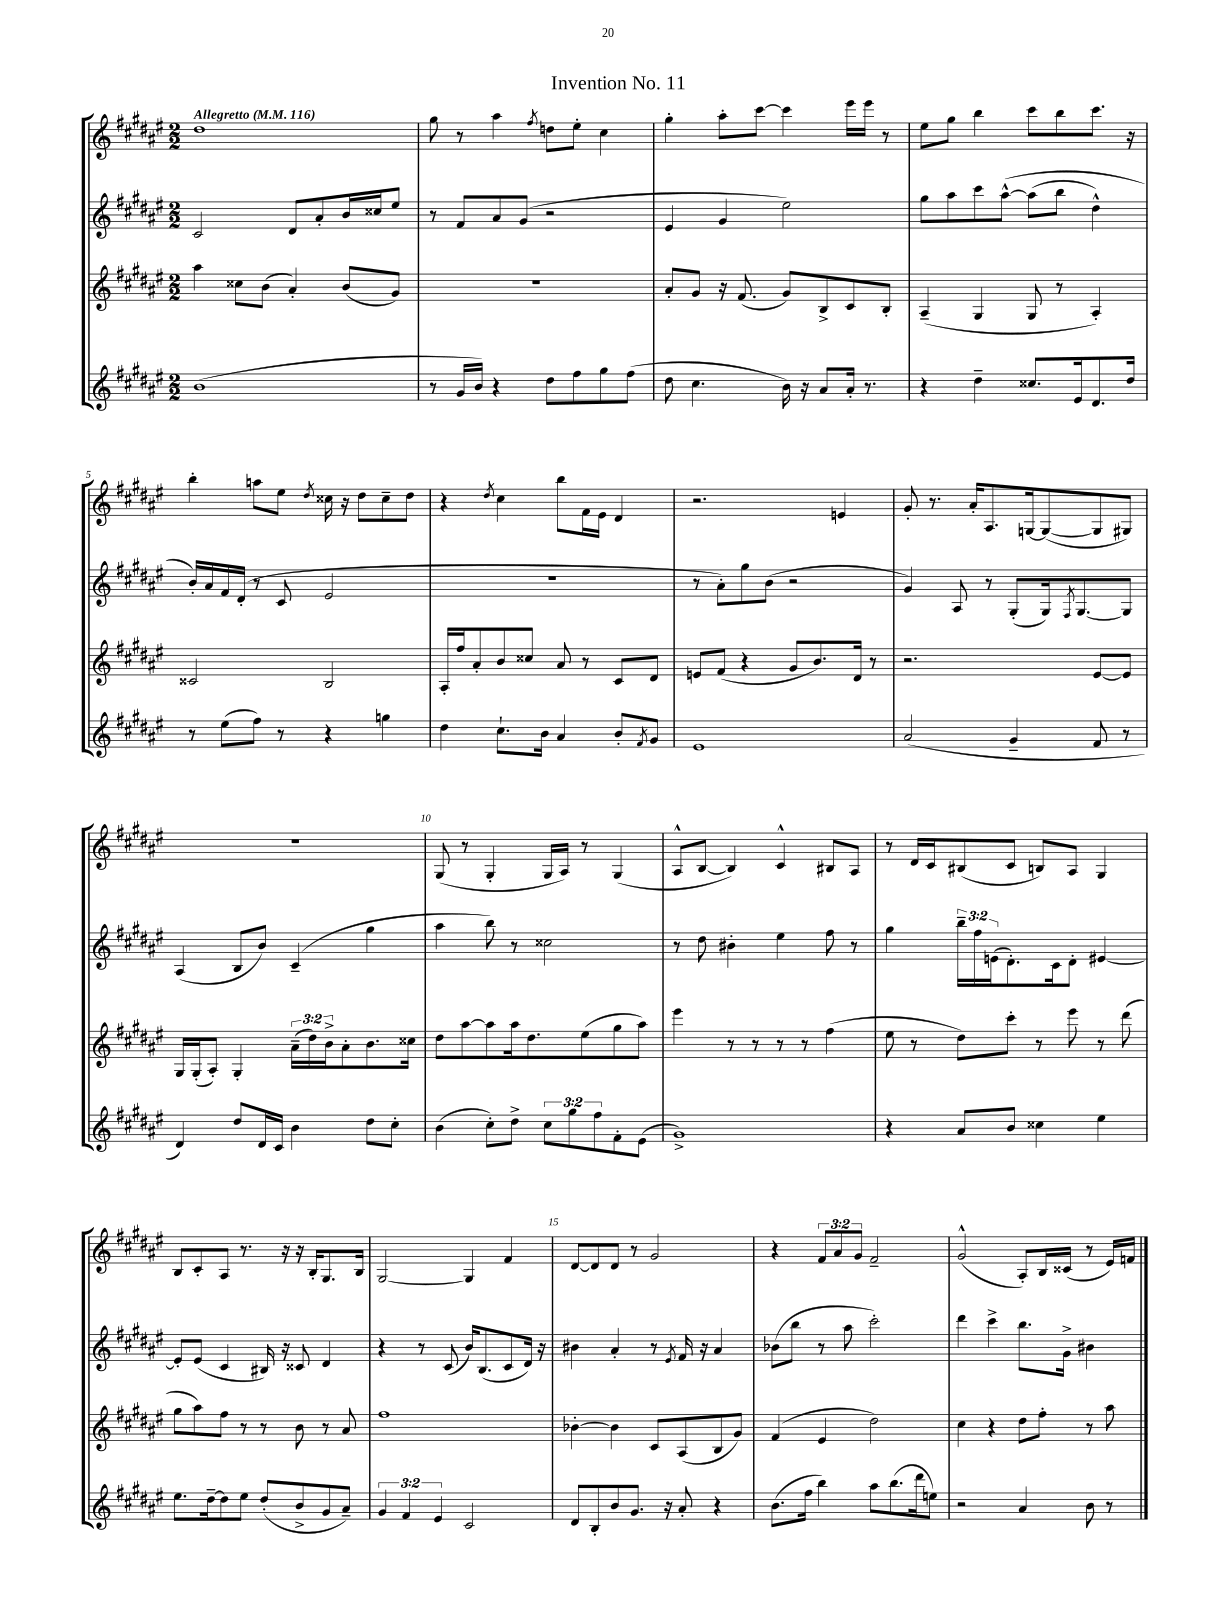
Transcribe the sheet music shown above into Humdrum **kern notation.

**kern	**kern	**kern	**kern
*staff4	*staff3	*staff2	*staff1
*clefG2	*clefG2	*clefG2	*clefG2
*k[f#c#g#d#a#e#]	*k[f#c#g#d#a#e#]	*k[f#c#g#d#a#e#]	*k[f#c#g#d#a#e#]
*M2/2	*M2/2	*M2/2	*M2/2
*MM116	*MM116	*MM116	*MM116
(1b	4aa#	2c#	1dd#
.	8cc##	.	.
.	(8b	.	.
.	4a#')	8d#	.
.	.	8a#'	.
.	(8b	16b	.
.	.	16cc##	.
.	8g#)	8ee#	.
=	=	=	=
8r	1r	8r	8gg#
16g#	.	8f#	8r
16b)	.	.	.
4r	.	8a#	4aa#
.	.	(8g#	.
.	.	.	8qff#
8dd#	.	2r	8dd
8ff#	.	.	8ee#'
8gg#	.	.	4cc#
(8ff#	.	.	.
=	=	=	=
8dd#	8a#'	4e#	4gg#'
4.cc#	8g#	.	.
.	16r	4g#	8aa#'
.	(8.f#	.	.
.	.	.	[8ccc#
16b)	8g#)	2ee#)	4ccc#]
16r	.	.	.
8a#	8B^	.	.
16a#'	8c#	.	16eee#
8.r	.	.	16eee#
.	8B'	.	8r
=	=	=	=
4r	(4A#~	8gg#	8ee#
.	.	8aa#	8gg#
4dd#~	4G#	8ccc#	4bb
.	.	&([8aa#^^	.
8.cc##	8G#	(8aa#]	8ccc#
.	8r	8bb	8bb
16e#	.	.	.
8.d#	4A#')	4dd#^^)	8.ccc#
16dd#	.	.	16r
=	=	=	=
8r	2c##	16b'&)	4bb'
.	.	16a#	.
(8ee#	.	16f#	.
.	.	(16d#'	.
8ff#)	.	8r	8aa
8r	.	8c#	8ee#
.	.	.	8qdd#
4r	2B	2e#	16cc##
.	.	.	16r
.	.	.	8dd#
4gg	.	.	8cc##~
.	.	.	8dd#
=	=	=	=
4dd#	16A#'	1r	4r
.	16ff#	.	.
.	8a#'	.	.
.	.	.	8qdd#
8.cc#`	8b	.	4cc#
.	8cc##	.	.
16b	.	.	.
4a#	8a#	.	8bb
.	8r	.	16f#
.	.	.	16e#
8b'	8c#	.	4d#
8qf#	.	.	.
8g#	8d#	.	.
=	=	=	=
1e#	8e	8r	2.r
.	(8f#	8a#')	.
.	4r	8gg#	.
.	.	(8b	.
.	8g#	2r	.
.	8.b)	.	.
.	.	.	4e
.	16d#	.	.
.	8r	.	.
=	=	=	=
(2a#	2.r	4g#)	8g#'
.	.	.	8.r
.	.	8A#	.
.	.	.	16a#'
.	.	8r	8.A#
4g#~	.	(8G#'	.
.	.	.	[16G
.	.	16G#)	(8G_
.	.	8qF#	.
.	.	[8.G#	.
8f#	[8e#	.	8G]
8r	8e#]	8G#]	8G#)
=	=	=	=
4d#)	16G#	(4A#	1r
.	(16G#'	.	.
.	8A#')	.	.
8dd#	4G#'	8B	.
16d#	.	8b)	.
16c#	.	.	.
4b	(24a#~	(4c#~	.
.	24dd#)	.	.
.	24b^	.	.
.	8a#'	.	.
8dd#	8.b	4gg#	.
8cc#'	.	.	.
.	16cc##	.	.
=	=	=	=
(4b	8dd#	4aa#	(8G#
.	[8aa#	.	8r
8cc#')	8aa#]	8bb)	4G#'
8dd#^	16aa#	8r	.
.	8.dd#	.	.
12cc#	.	2cc##	16G#
.	.	.	16A#)
12gg#	.	.	.
.	(8ee#	.	8r
12ff#	.	.	.
8f#'	8gg#	.	(4G#
(8e#	8aa#)	.	.
=	=	=	=
1g#^)	4eee#	8r	8A#^^
.	.	8dd#	[8B
.	8r	4b#'	4B])
.	8r	.	.
.	8r	4ee#	4c#^^
.	8r	.	.
.	(4ff#	8ff#	8B#
.	.	8r	8A#
=	=	=	=
4r	8ee#	4gg#	8r
.	8r	.	16d#
.	.	.	16c#
8a#	8dd#)	24bb~	(8B#
.	.	24ff#	.
.	.	(24e	.
8b	8ccc#'	8.d#')	8c#
4cc##	8r	.	8B)
.	.	16c#	.
.	8eee#	8d#'	8A#
4ee#	8r	[4e#	4G#
.	(8ddd#	.	.
=	=	=	=
8.ee#	8gg#	8e#']	8B
.	8aa#)	(8e#	8c#'
[16dd#~	.	.	.
8dd#]	8ff#	4c#	8A#
8ee#	8r	.	8.r
(8dd#'	8r	16B#)	.
.	.	16r	16r
8b^	8b	8c##	16r
.	.	.	16B'
8g#	8r	4d#	8.G#
8a#~)	8a#	.	.
.	.	.	16B
=	=	=	=
6g#	1ff#	4r	[2G#
6f#	.	.	.
.	.	8r	.
6e#	.	.	.
.	.	(8c#	.
2c#	.	16b)	4G#]
.	.	(8.B	.
.	.	8c#	4f#
.	.	16d#)	.
.	.	16r	.
=	=	=	=
8d#	[4b-'	4b#	[8d#
8B'	.	.	8d#]
8b	4b-]	4a#'	8d#
8.g#	.	.	8r
.	8c#	8r	2g#
16r	.	.	.
.	.	8qe#	.
8a#'	(8A#	16f#	.
.	.	16r	.
4r	8B	4a#	.
.	8g#)	.	.
=	=	=	=
(8.b	(4f#	(8b-	4r
.	.	8bb	.
16ff#	.	.	.
4bb)	4e#	8r	12f#
.	.	.	12a#
.	.	8aa#	.
.	.	.	12g#
8aa#	2dd#)	2ccc#')	2f#~
(8.bb	.	.	.
16ddd#	.	.	.
8ee)	.	.	.
=	=	=	=
2r	4cc#	4ddd#	(2g#^^
.	4r	4ccc#^	.
4a#	8dd#	8.bb	8A#')
.	8ff#'	.	16B
.	.	16g#^	(16c##
8b	8r	4b#	8r
8r	8aa#	.	16e#)
.	.	.	16f
==	==	==	==
*-	*-	*-	*-
